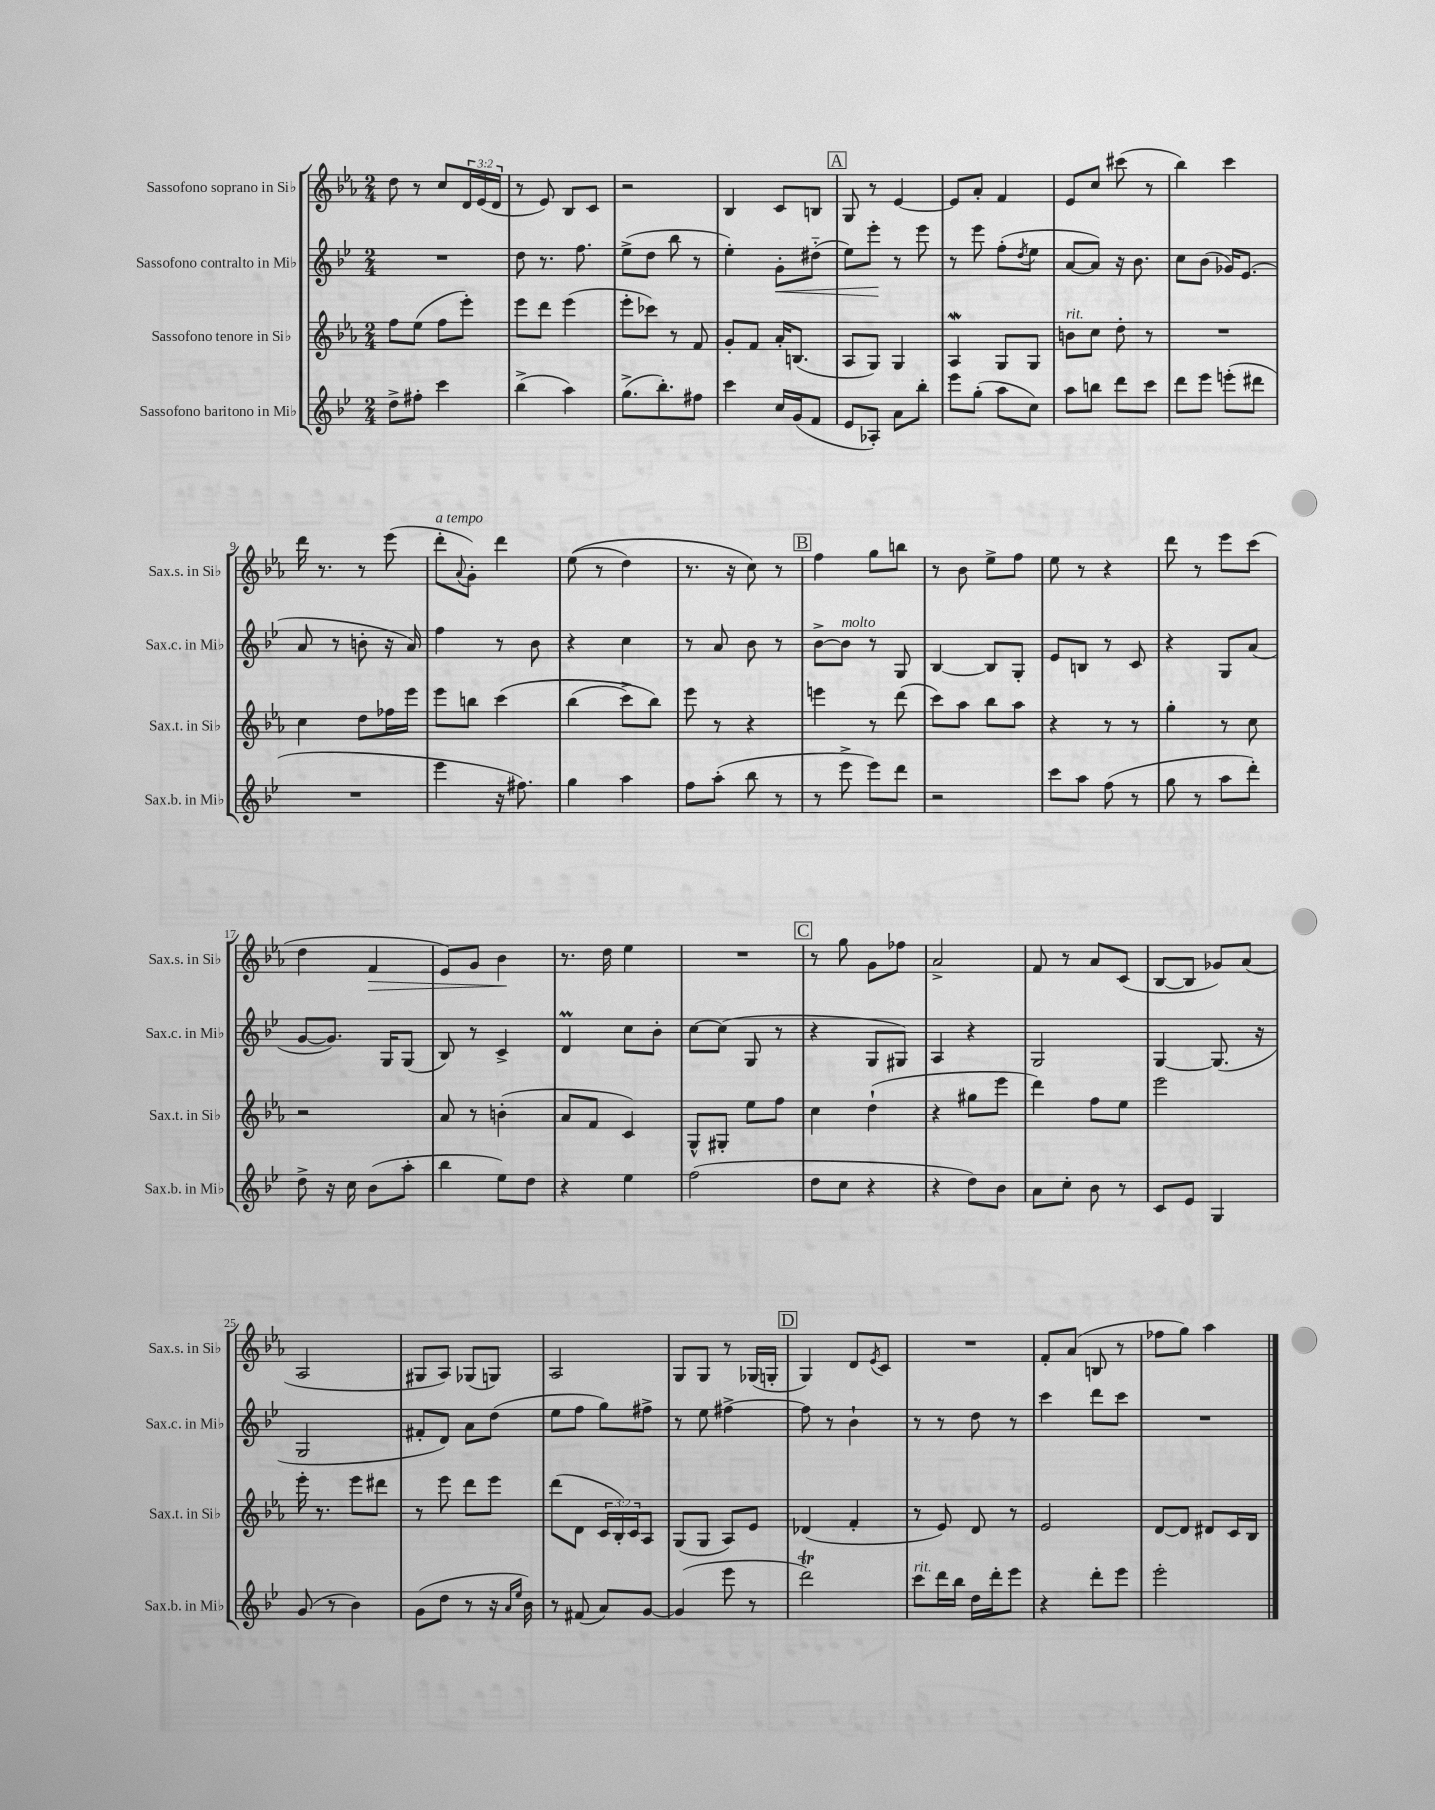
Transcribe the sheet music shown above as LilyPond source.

<<
\new StaffGroup <<
\new Staff = "s0" \with { instrumentName = "Sassofono soprano in Sib" shortInstrumentName = "Sax.s. in Sib" } {
    \clef treble \key ees \major \numericTimeSignature \time 2/4 \override Staff.TupletNumber.text = #tuplet-number::calc-fraction-text
    d''8 r8 c''8 \tuplet 3/2 { d'16 ees'16( d'16 } |
    r8 ees'8) bes8 c'8 |
    r2 |
    bes4 c'8 b8 |
    \mark \markup { \box "A" } g8 r8 ees'4~ |
    ees'8 aes'8-. f'4 |
    ees'8 c''8 cis'''8( r8 |
    bes''4) c'''4 |
    d'''16 r8. r8 ees'''8( |
    d'''8-.^\markup { \italic "a tempo" } \appoggiatura { aes'8 } g'8-.) d'''4 |
    ees''8(\( r8 d''4) |
    r8. r16 c''8\) r8 |
    \mark \markup { \box "B" } f''4 g''8 b''8 |
    r8 bes'8 ees''8-> f''8 |
    ees''8 r8 r4 |
    d'''8 r8 ees'''8 c'''8( |
    d''4 f'4\> |
    ees'8) g'8 bes'4\! |
    r8. d''16 ees''4 |
    R2 |
    \mark \markup { \box "C" } r8 g''8 g'8 fes''8 |
    aes'2-> |
    f'8 r8 aes'8 c'8( |
    bes8~ bes8 ges'8) aes'8( |
    aes2 |
    gis8 aes8) ges8( g8) |
    aes2 |
    g8 g8 r8 ges16( g16-. |
    \mark \markup { \box "D" } g4) d'8 \acciaccatura { ees'8 } c'8 |
    R2 |
    f'8-. aes'8( b8 r8 |
    fes''8 g''8) aes''4 \bar "|." |
}
\new Staff = "s1" \with { instrumentName = "Sassofono contralto in Mib" shortInstrumentName = "Sax.c. in Mib" } {
    \clef treble \key bes \major \numericTimeSignature \time 2/4
    R2 |
    d''8 r8. f''8. |
    ees''8->( d''8 bes''8 r8 |
    ees''4-.) g'8-.\< dis''8-_( |
    \mark \markup { \box "A" } ees''8) ees'''8-.\! r8 ees'''8 |
    r8 ees'''8 f''8-.( \acciaccatura { d''8 } ees''8 |
    a'8~ a'8) r16 bes'8. |
    c''8 bes'8( ges'16) ees'8.( |
    a'8 r8 b'8-. r16 a'16) |
    f''4 r8 bes'8 |
    r4 c''4 |
    r8 a'8 bes'8 r8 |
    \mark \markup { \box "B" } bes'8~-> bes'8^\markup { \italic "molto" } r8 g8 |
    bes4~ bes8 g8-. |
    ees'8 b8 r8 c'8 |
    r4 g8 a'8( |
    g'8~ g'8.) g16 g8( |
    bes8) r8 c'4-> |
    d'4\prall c''8 bes'8-. |
    c''8~ c''8( g8 r8 |
    \mark \markup { \box "C" } r4 g8 gis8) |
    a4 r4 |
    g2 |
    g4~ g8.( r16 |
    g2 |
    fis'8-. d'8) a'8 d''8( |
    ees''8 f''8 g''8) fis''8-> |
    r8 ees''8 fis''4~-> |
    \mark \markup { \box "D" } fis''8 r8 bes'4-! |
    r8 r8 d''8 r8 |
    c'''4 d'''8 c'''8 |
    R2 \bar "|." |
}
\new Staff = "s2" \with { instrumentName = "Sassofono tenore in Sib" shortInstrumentName = "Sax.t. in Sib" } {
    \clef treble \key ees \major \numericTimeSignature \time 2/4 \override Staff.TupletNumber.text = #tuplet-number::calc-fraction-text
    f''8 ees''8( f''8 ees'''8-.) |
    ees'''8 d'''8 ees'''4( |
    ees'''8-. ces'''8) r8 f'8 |
    g'8-. f'8 aes'16-. b8.( |
    \mark \markup { \box "A" } aes8 g8) g4 |
    aes4\mordent g8 g8 |
    b'8^\markup { \italic "rit." } c''8 d''8-. r8 |
    R2 |
    c''4 d''8 fes''16 ees'''16 |
    ees'''8 b''8 c'''4\( |
    bes''4( c'''8->) bes''8\) |
    ees'''8 r8 r4 |
    \mark \markup { \box "B" } e'''4 r8 d'''8( |
    c'''8) aes''8 bes''8 aes''8 |
    r4 r8 r8 |
    g''4-. r8 c''8 |
    r2 |
    aes'8 r8 b'4-.( |
    aes'8 f'8 c'4) |
    g8-^ gis8-. ees''8 f''8 |
    \mark \markup { \box "C" } c''4 d''4-!( |
    r4 gis''8 ees'''8 |
    d'''4) f''8 ees''8 |
    ees'''2 |
    ees'''16-. r8. ees'''8 dis'''8 |
    r8 ees'''8 d'''8 ees'''8 |
    d'''8( d'8 \tuplet 3/2 { c'16 bes16-.) c'16 } aes8 |
    g8( g8 aes8) ees'8 |
    \mark \markup { \box "D" } des'4( f'4-. |
    r8 ees'8) d'8 r8 |
    ees'2 |
    d'8~ d'8 dis'8 c'16 bes16 \bar "|." |
}
\new Staff = "s3" \with { instrumentName = "Sassofono baritono in Mib" shortInstrumentName = "Sax.b. in Mib" } {
    \clef treble \key bes \major \numericTimeSignature \time 2/4
    d''8-> fis''8-. c'''4 |
    bes''4->( a''4) |
    g''8.->( bes''8.-.) fis''8 |
    c'''4 c''16 g'16( f'8 |
    \mark \markup { \box "A" } ees'8 aes8-.) a'8 bes''8-. |
    ees'''8 g''8-.( a''8 c''8) |
    a''8 b''8 d'''8 c'''8 |
    d'''8 ees'''8 e'''8-.( dis'''8 |
    R2 |
    ees'''4 r16 fis''8.) |
    g''4 a''4 |
    f''8 a''8-.( bes''8 r8 |
    \mark \markup { \box "B" } r8 ees'''8-> ees'''8) d'''8 |
    r2 |
    c'''8 a''8 f''8( r8 |
    g''8 r8 a''8 d'''8-.) |
    d''8-> r16 c''16 bes'8( a''8-. |
    bes''4 ees''8) d''8 |
    r4 ees''4 |
    f''2( |
    \mark \markup { \box "C" } d''8 c''8 r4 |
    r4 d''8) bes'8 |
    a'8 c''8-. bes'8 r8 |
    c'8 ees'8 g4 |
    g'8( r8 bes'4) |
    g'8( d''8 r8 r16 \grace { a'16 ees''16 } bes'16) |
    r8 fis'8( a'8) g'8~ |
    g'4( ees'''8 r8 |
    \mark \markup { \box "D" } d'''2\trill) |
    c'''8^\markup { \italic "rit." } d'''16 bes''16 d''16 d'''16-. ees'''8 |
    r4 d'''8-. ees'''8 |
    ees'''2-. \bar "|." |
}
>>
>>
